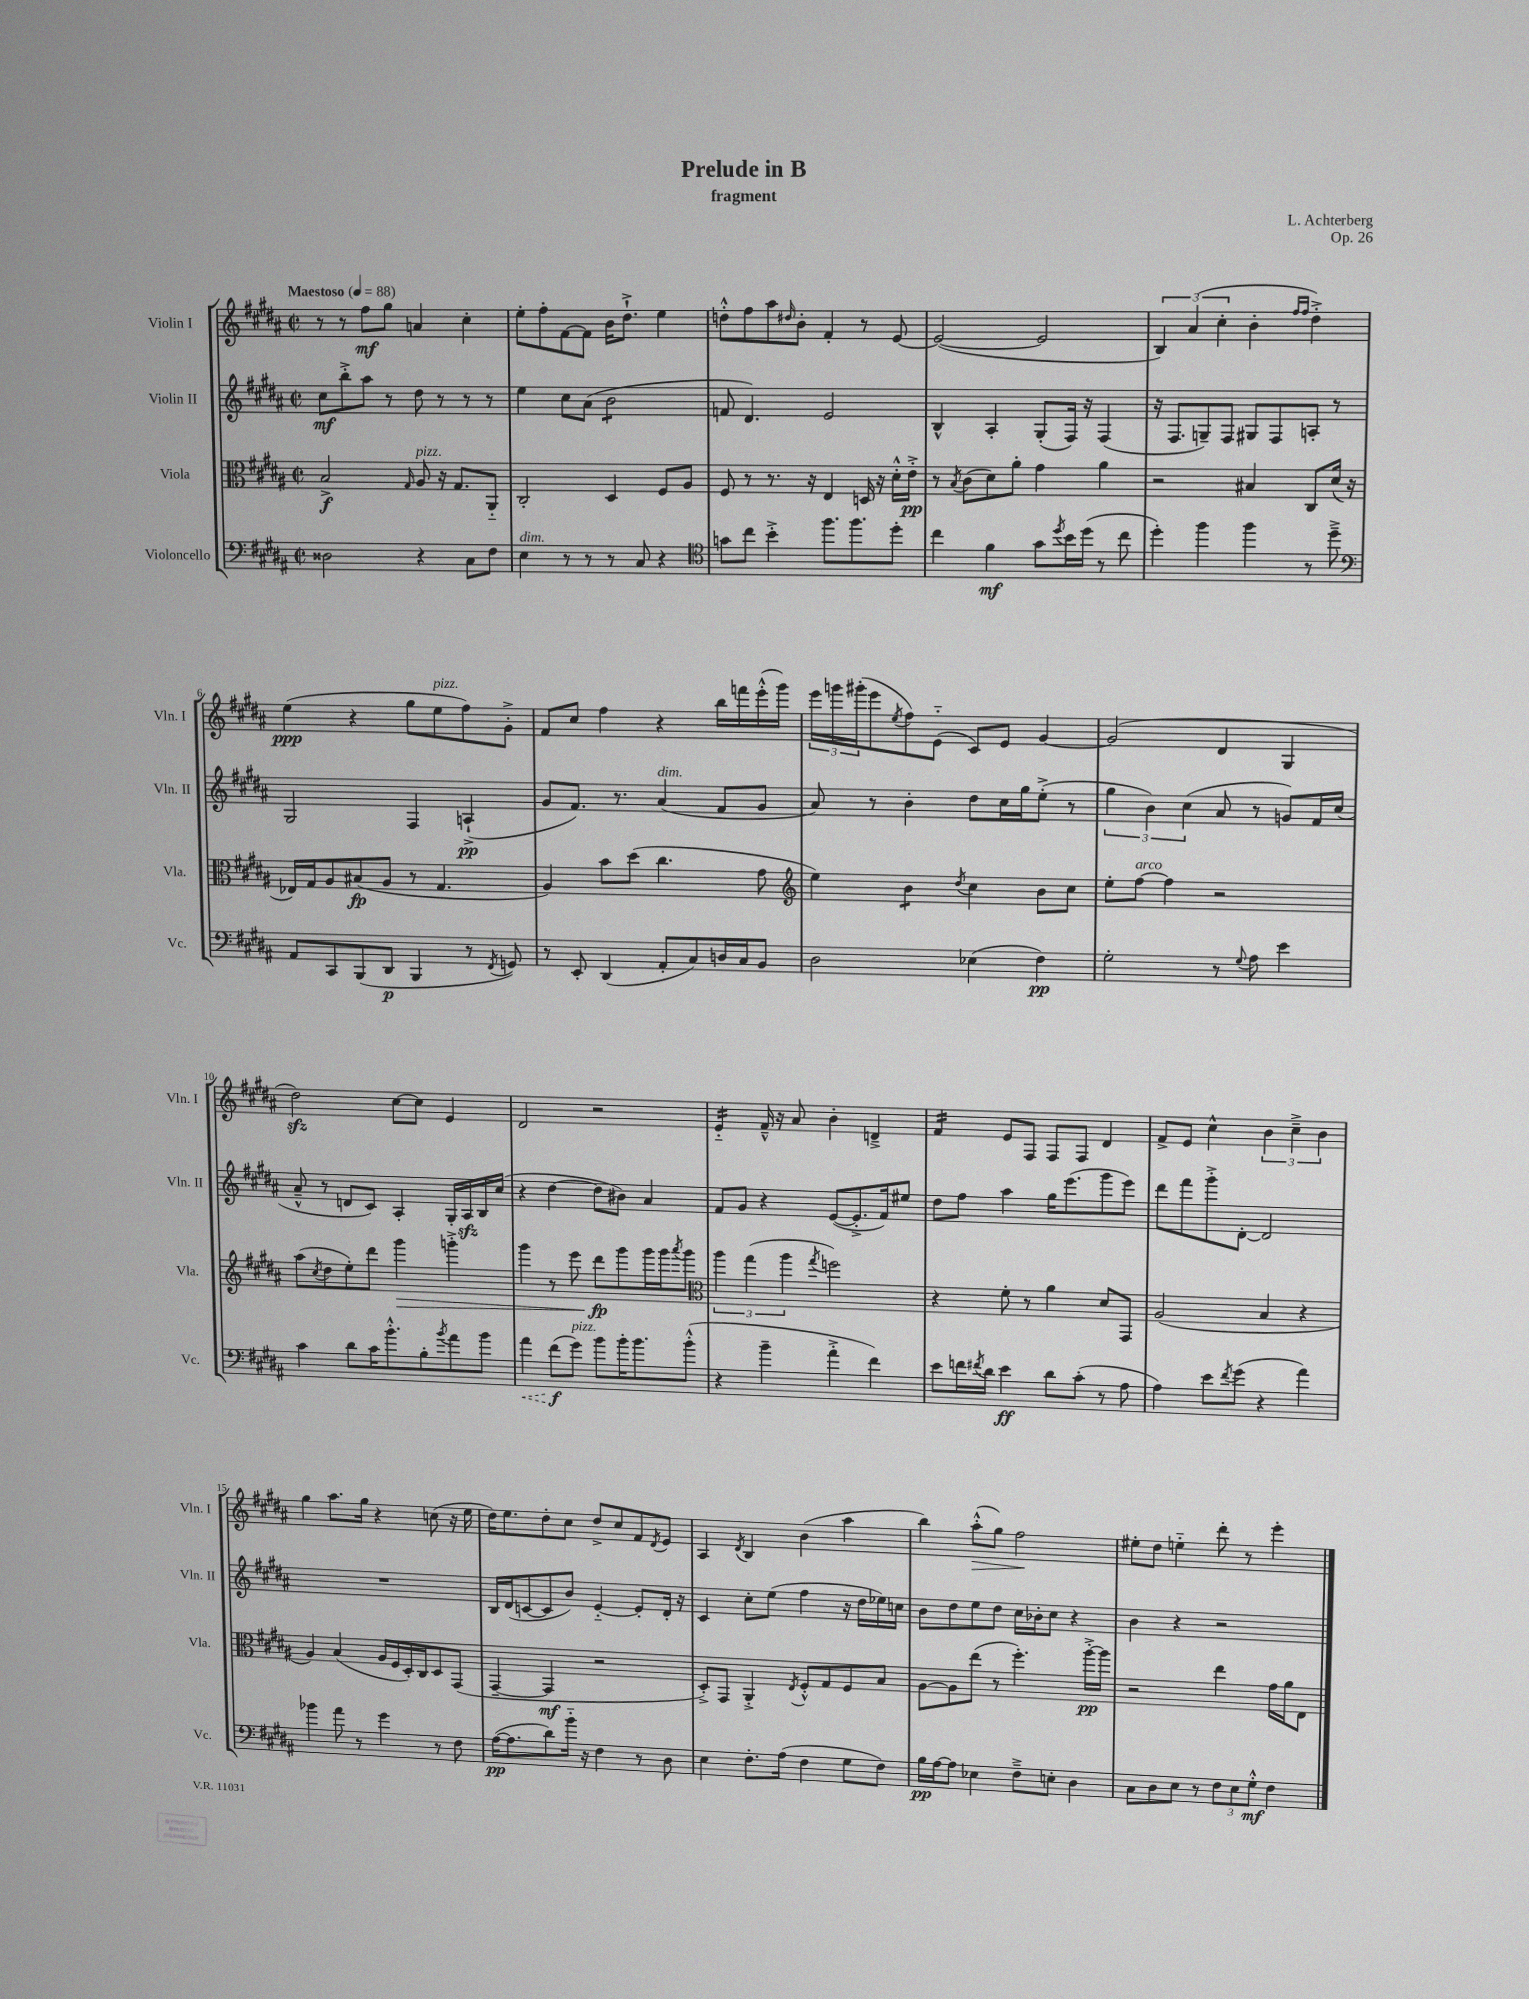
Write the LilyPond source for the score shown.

\header { title = "Prelude in B" composer = "L. Achterberg" subtitle = "fragment" opus = "Op. 26" }
<<
\new StaffGroup <<
\new Staff = "s0" \with { instrumentName = "Violin I" shortInstrumentName = "Vln. I" } {
    \clef treble \key b \major \defaultTimeSignature \time 2/2 \tempo "Maestoso" 4 = 88
    r8 r8 fis''8\mf gis''8 a'4 cis''4-. |
    e''8-. fis''8-. fis'8~ fis'8 b'16 dis''8.-!-> e''4 |
    d''8-.-^ fis''8 ais''8 \grace { dis''16 } b'8-. fis'4-. r8 e'8~ |
    e'2~( e'2 |
    \tuplet 3/2 { b4) ais'4( cis''4-. } b'4-. \grace { fis''16 fis''16 } dis''4-.->) |
    e''4\ppp( r4 gis''8 e''8^\markup { \italic "pizz." } fis''8) gis'8-.-> |
    fis'8 cis''8 fis''4 r4 b''16 f'''16 e'''16-.-^( gis'''16) |
    \tuplet 3/2 { e'''16 g'''16 gis'''16-.( } e'''8 \acciaccatura { e''8 } fis''8) e'8-_( cis'8) e'8 gis'4~ |
    gis'2( dis'4 gis4 |
    dis''2\sfz) cis''8~ cis''8 e'4 |
    dis'2 r2 |
    e'4:16-_ fis'16---^ r16 ais'8 b'4-. d'4---> |
    fis'4:16 e'8 fis8 fis8 fis8 dis'4 |
    fis'8-> e'8 cis''4-^ \tuplet 3/2 { b'4 cis''4---> b'4 } |
    gis''4 ais''8. gis''16 r4 c''8( r16 e''16 |
    dis''16) e''8. dis''8-. cis''8 dis''8-> cis''8 fis'8 \acciaccatura { dis'8 } e'8 |
    ais4 \acciaccatura { dis'8 } b4 b'4( ais''4 |
    b''4) ais''8-.-^\>( gis''8) fis''2\! |
    eis''8-. dis''8 e''4-_ dis'''8-. r8 e'''4-. \bar "|." |
}
\new Staff = "s1" \with { instrumentName = "Violin II" shortInstrumentName = "Vln. II" } {
    \clef treble \key b \major \defaultTimeSignature \time 2/2
    cis''8\mf b''8-.-> ais''8 r8 dis''8 r8 r8 r8 |
    e''4 cis''8 ais'8( b'2:8 |
    f'8 dis'4.) e'2 |
    b4-^ ais4-. gis8-.( fis16) r16 fis4( |
    r16 fis8. g8--) fis8 gis8 fis8 a8-. r8 |
    gis2 fis4 a4-!->\pp( |
    gis'8 fis'8.) r8. ais'4^\markup { \italic "dim." }( fis'8 gis'8 |
    ais'8) r8 b'4-. dis''8 cis''16 gis''16 e''8-.->( r8 |
    \tuplet 3/2 { gis''4 b'4) cis''4( } ais'8 r8 g'8) fis'16 cis''16( |
    ais'8---^ r8 d'8 cis'8) ais4-. gis16-. ais16\sfz b16 cis''16( |
    r4 dis''4~ dis''8 bis'8) ais'4 |
    fis'8 gis'8 r4 e'8~( e'8.-.-> fis'16) eis''8 |
    dis''8 fis''8 ais''4 gis''16 e'''8.( gis'''8 e'''8) |
    dis'''8 fis'''8 gis'''8-.-> dis'8~-. dis'2 |
    R1 |
    b16 dis'16( c'8~ c'8 b'8) e'4~-_ e'8-. dis'16-. r16 |
    cis'4 cis''8-. e''8( fis''4 r16 dis''16 ees''16) c''16 |
    b'8 dis''8 e''8 dis''8 cis''16 bes'16-. cis''8 r4 |
    b'4 r4 r2 \bar "|." |
}
\new Staff = "s2" \with { instrumentName = "Viola" shortInstrumentName = "Vla." } {
    \clef alto \key b \major \defaultTimeSignature \time 2/2
    b2->\f \grace { gis16 } ais8^\markup { \italic "pizz." } r16 gis8. ais,8-_ |
    cis2-. dis4 fis8 ais8 |
    fis8 r8 r8. r16 e4 d16 r16 dis'16-.-^ e'16-.->\pp |
    r8 \acciaccatura { b8 } cis'8( dis'8) ais'8-. gis'4 ais'4 |
    r2 bis4 cis8 dis'16( r16 |
    ees16) gis16 ais8 bis8\fp( ais8 r8 gis4. |
    ais4) b'8 dis''8( cis''4. gis'8 |
    \clef treble e''4) b'4:8 \acciaccatura { dis''8 } cis''4 b'8 cis''8 |
    e''8-. fis''8~^\markup { \italic "arco" } fis''4 r2 |
    ais''8( \acciaccatura { cis''8 } dis''8 e''8-.) dis'''8 gis'''4\> g'''4-.-> |
    gis'''4 r8 e'''8 dis'''8\fp\! gis'''8 gis'''16 gis'''16 \acciaccatura { ais'''8 } gis'''8 |
    \clef alto \tuplet 3/2 { ais''4 gis''4( ais''4 } \acciaccatura { gis''8 } f''2) |
    r4 fis'8-. r8 ais'4 dis'8 gis,8 |
    ais2( b4 r4 |
    ais4) b4( ais16 fis16 dis16-.) cis16 dis8 gis,8( |
    gis,4~-- gis,4\mf r2 |
    dis8-.->) gis,8 ais,4-.-> \acciaccatura { e8 } fis8-.-^ gis8 fis8 b8 |
    ais8~ ais8 e''8( r8 fis''4.-.) ais''16~-.->\pp ais''16 |
    r2 e''4 gis'16 ais'16 e8 \bar "|." |
}
\new Staff = "s3" \with { instrumentName = "Violoncello" shortInstrumentName = "Vc." } {
    \clef bass \key b \major \defaultTimeSignature \time 2/2
    disis2 r4 cis8 fis8 |
    e4^\markup { \italic "dim." } r8 r8 r8 cis8 r4 |
    \clef tenor g'8 cis''8 b'4-.-> fis''8. fis''8. dis''8-. |
    cis''4 fis'4\mf gis'8 \acciaccatura { dis''8 } b'16 dis''16( r8 cis''8 |
    dis''4-.) fis''4 fis''4 r8 dis''8---> |
    \clef bass ais,8 cis,8 b,,8( dis,8\p b,,4 r8 \acciaccatura { fis,8 } g,8) |
    r8 e,8-. dis,4( ais,8-. cis8) d16 cis16 b,8 |
    dis2 ees4( fis4\pp) |
    gis2-. r8 \appoggiatura { gis8 } ais8 e'4 |
    cis'4 dis'8 cis'16 b'8.-.-^ b8-. \acciaccatura { b'8 } ais'8 b'8 |
    \once \override Hairpin.style = #'dashed-line ais'4\< fis'8\f\!( gis'8^\markup { \italic "pizz." }) b'8 b'16-. b'8. b'8-.-^( |
    r4 b'4-- ais'4-.-> fis'4) |
    e'8 f'16 \acciaccatura { fis'8 } dis'16 e'4\ff dis'8 cis'8-.( r8 ais8 |
    ais4) e'8 \acciaccatura { fis'8 } gis'8( r4 ais'4) |
    bes'4 ais'8 r8 gis'4 r8 fis8 |
    ais16~\pp( ais8. dis'8) b'16-_ r16 fis4 r8 dis8 |
    e4 fis8.-. ais16( fis4 gis8 fis8) |
    b16\pp ais16~ ais8 ees4 fis8---> e8-. dis4 |
    cis8 dis8 e8 r8 \tuplet 3/2 { fis8 e8 gis8-.-^\mf } fis4 \bar "|." |
}
>>
>>
